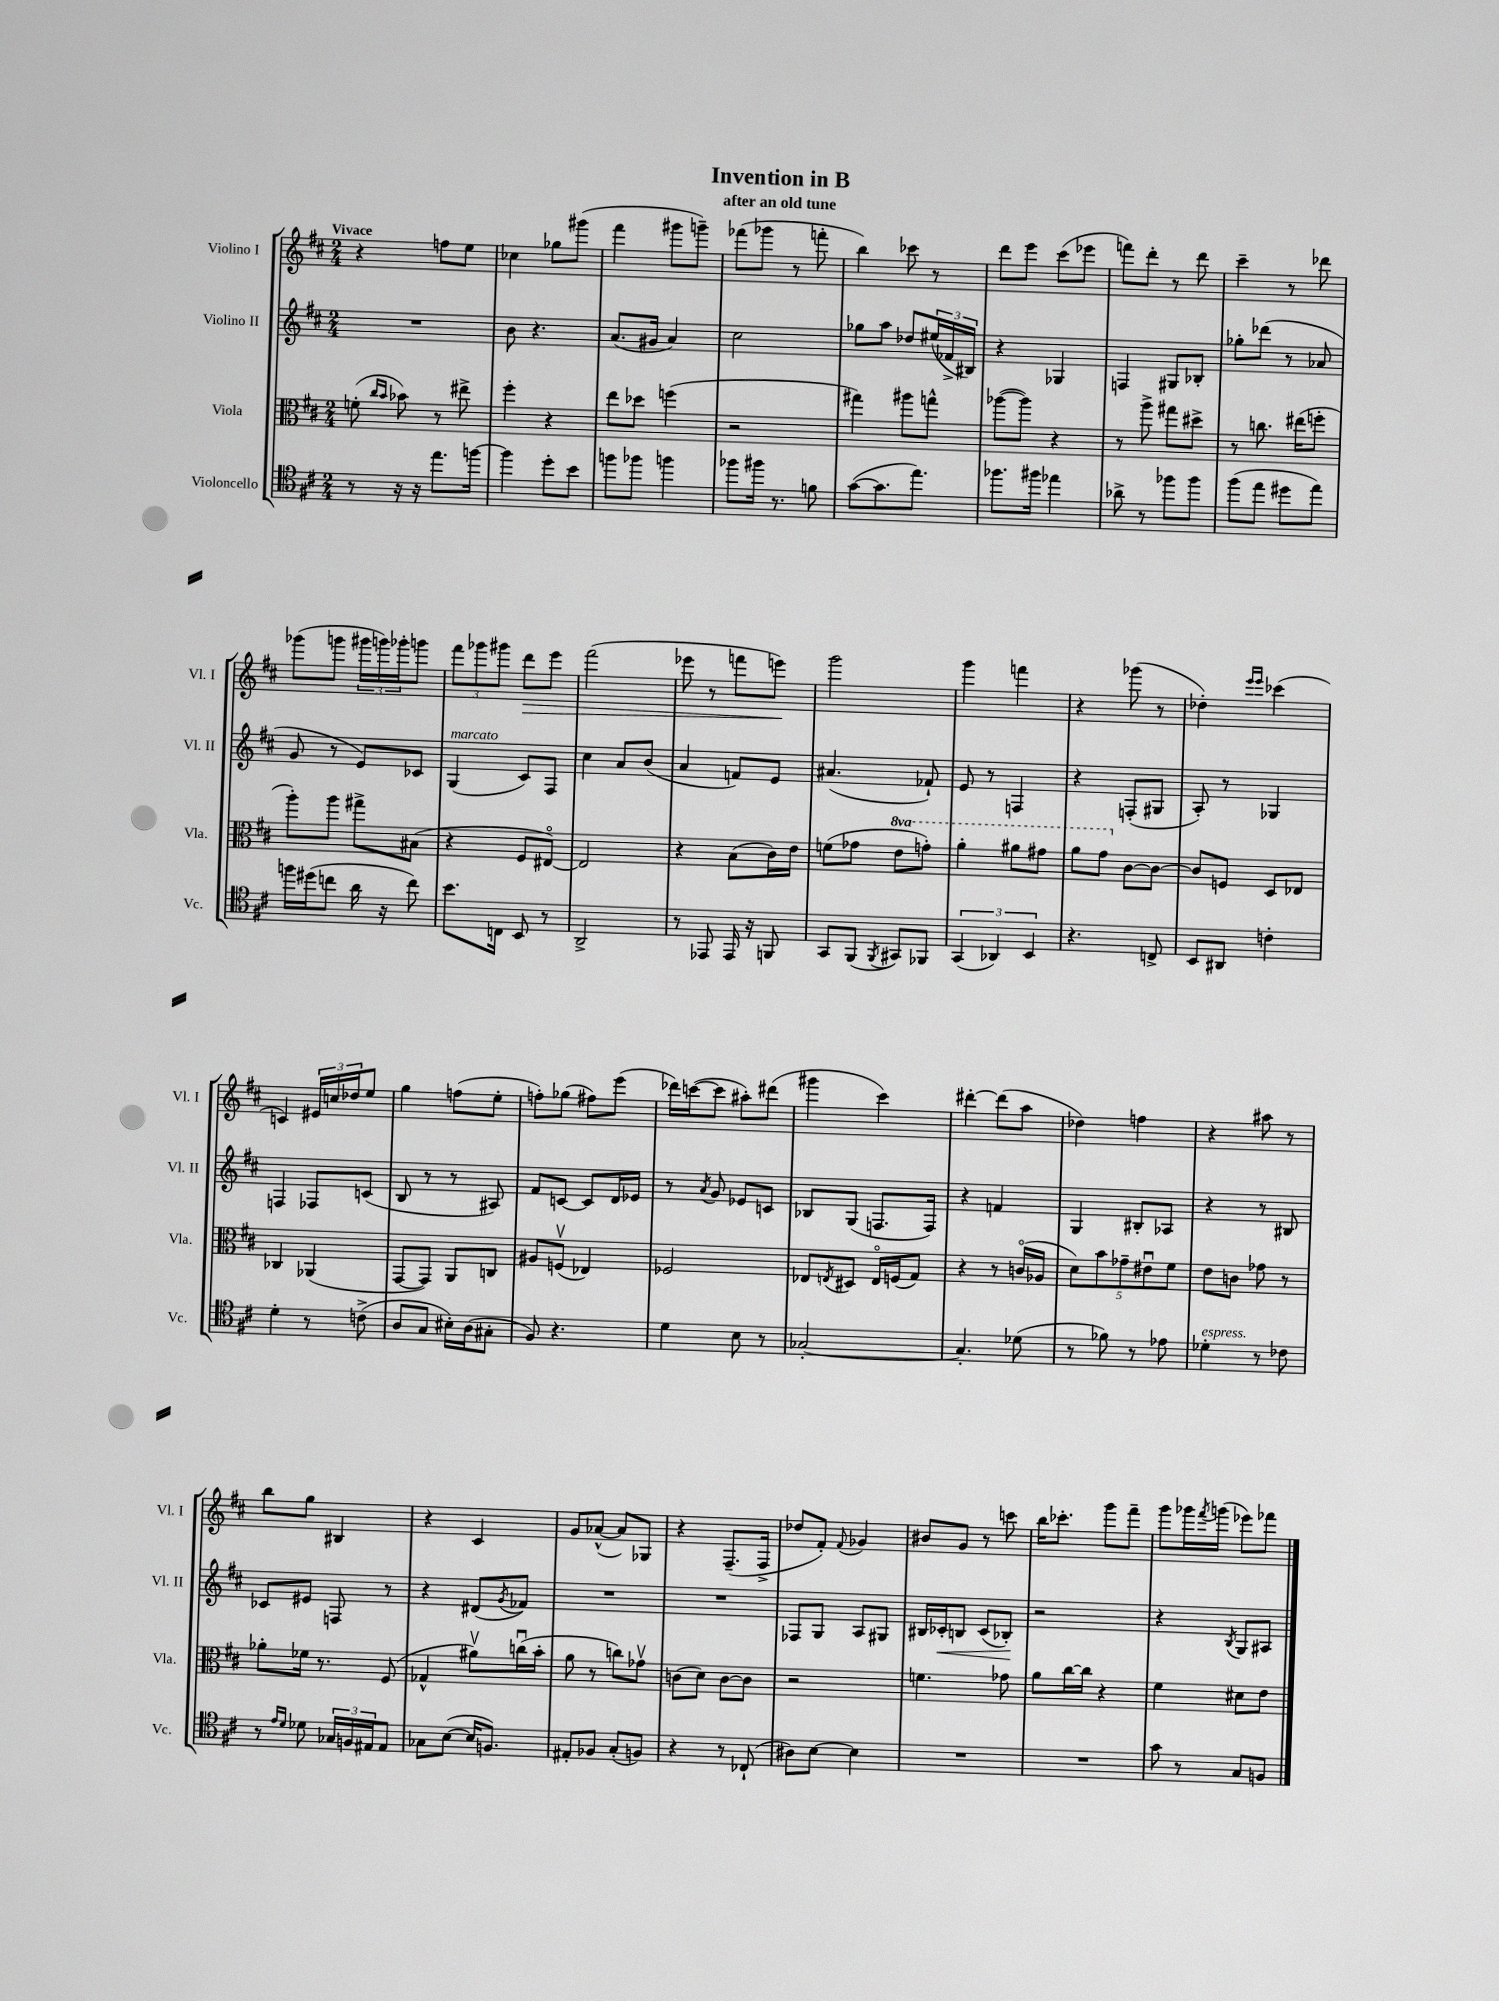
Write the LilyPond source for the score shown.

\header { title = "Invention in B" subtitle = "after an old tune" }
<<
\new StaffGroup <<
\new Staff = "s0" \with { instrumentName = "Violino I" shortInstrumentName = "Vl. I" } {
    \clef treble \key d \major \numericTimeSignature \time 2/4 \tempo "Vivace"
    r4 f''8 e''8 |
    ces''4 ges''8 gis'''8( |
    fis'''4 gis'''8 g'''8--) |
    fes'''8( ges'''8 r8 f'''8-. |
    b''4) ces'''8 r8 |
    d'''8 e'''8 cis'''8( ees'''8 |
    f'''8) d'''8-. r8 d'''8 |
    cis'''4-- r8 des'''8 |
    ges'''8( g'''8 \tuplet 3/2 { gis'''16 g'''16) ges'''16-. } g'''8 |
    \tuplet 3/2 { fis'''8 ges'''8 gis'''8 } d'''8\> e'''8 |
    fis'''2( |
    ees'''8 r8 f'''8 e'''8\!) |
    g'''2 |
    g'''4 f'''4 |
    r4 ges'''8( r8 |
    des''4-.) \grace { e'''16 e'''16 } ces'''4( |
    c'4) \tuplet 3/2 { eis'16 c''16 des''16 } e''8 |
    g''4 f''8( e''8-. |
    f''8-.) ges''8( fis''8) e'''8( |
    des'''16) c'''16~( c'''8 ais''8-.) dis'''8( |
    gis'''4 cis'''4) |
    dis'''4~-. dis'''8( a''8 |
    des''4) f''4 |
    r4 ais''8 r8 |
    b''8 g''8 bis4 |
    r4 cis'4 |
    g'8 aes'8~-^( aes'8) ges8 |
    r4 fis8.--( fis16-> |
    des''8 fis'8-.) \appoggiatura { fis'8 } ges'4 |
    bis'8 g'8 r8 c'''8 |
    b''16 ces'''8.-. g'''8 fis'''8-- |
    g'''8 ges'''16 \acciaccatura { fis'''8 } g'''16( ees'''8) fes'''8 \bar "|." |
}
\new Staff = "s1" \with { instrumentName = "Violino II" shortInstrumentName = "Vl. II" } {
    \clef treble \key d \major \numericTimeSignature \time 2/4
    R2 |
    b'8 r4. |
    a'8.( gis'16 a'4) |
    cis''2 |
    ges''8 a''8 des''8 \tuplet 3/2 { eis''16( fes'16-> bis16) } |
    r4 ges4 |
    f4 gis8 bes8-. |
    ges''8-. des'''8( r8 aes'8 |
    g'8 r8 e'8) ces'8 |
    g4^\markup { \italic "marcato" }( cis'8) fis8 |
    cis''4 a'8 b'8( |
    a'4 f'8) e'8 |
    ais'4.( fes'8-!) |
    e'8 r8 f4 |
    r4 f8-.( gis8 |
    a8-.) r8 ges4 |
    f4 fes8 c'8( |
    b8 r8 r8 ais8) |
    fis'8 c'8~ c'8 d'16 ees'16 |
    r8 \acciaccatura { a'8 } g'8 ees'8 c'8 |
    bes8 g8( f8. f16) |
    r4 f'4 |
    g4 bis8-. aes8 |
    r4 r8 bis8 |
    ces'8 eis'8 f8 r8 |
    r4 dis'8( \acciaccatura { g'8 } fes'8) |
    R2 |
    R2 |
    fes8 g8 a8 gis8 |
    bis16 ces'16-.\< b8 ces'8( bes8-.\!) |
    r2 |
    r4 \acciaccatura { b8 } g8 ais8 \bar "|." |
}
\new Staff = "s2" \with { instrumentName = "Viola" shortInstrumentName = "Vla." } {
    \clef alto \key d \major \numericTimeSignature \time 2/4 \set Staff.ottavationMarkups = #ottavation-simple-ordinals
    f'8-.( \grace { cis''16 b'16 } bes'8) r8 eis''8-> |
    fis''4-. r4 |
    e''8 des''8 f''4( |
    r2 |
    gis''4) ais''8 g''8-^ |
    aes''8~( aes''8) r4 |
    r8 a''8-> gis''8 dis''8-> |
    r8 c''8. eis''16( f''8-. |
    a''8-.) a''8 gis''8-> bis8( |
    r4 fis8 eis8~\flageolet) |
    eis2 |
    r4 b8( cis'16) e'16 |
    f'8( ges'8 \ottava #1 e''8 g''!8-.) |
    a''4-. ais''8 gis''8 |
    a''8 g''8 \ottava #0 cis'8~ cis'8~ |
    cis'8 f8 d8 ees8 |
    ces4 aes,4( |
    g,8~ g,8) a,8 c8 |
    ais8 f8\upbow( ees4) |
    fes2 |
    ees8 \acciaccatura { e8 } dis8 e16\flageolet f16( g8) |
    r4 r8 c'16\flageolet( aes16 |
    \tuplet 5/4 { d'8) b'8 ges'8-- eis'8\downbow fis'8 } |
    e'8 c'8 ges'8 r8 |
    aes'8-. fes'16 r8. fis8( |
    ges4-^ ais'8\upbow) c''16\downbow( b'16-. |
    a'8 r8 c''8) ges'8\upbow |
    c'8( d'8) c'8~ c'8 |
    r2 |
    f'4. ges'8 |
    a'8 cis''16~ cis''16 r4 |
    fis'4 dis'8 e'8 \bar "|." |
}
\new Staff = "s3" \with { instrumentName = "Violoncello" shortInstrumentName = "Vc." } {
    \clef tenor \key d \major \numericTimeSignature \time 2/4
    r8 r16 r16 e''8. f''16~ |
    f''4 d''8-. b'8 |
    f''8 fes''8 f''4 |
    fes''8 fis''16 r8. f'8 |
    g'8~( g'8. e''8.) |
    fes''8. fis''16 ees''4 |
    aes'8-> r8 fes''8 fes''8 |
    fis''8( e''8 dis''8 e''8) |
    f''16 dis''16( c''8 a'16 r16 c''8) |
    b'8. c16 b,8 r8 |
    a,2-> |
    r8 ees,8 ees,16 r16 f,8 |
    g,8 fis,8( \acciaccatura { fis,8 } gis,8) fes,8 |
    \tuplet 3/2 { g,4( aes,4) b,4 } |
    r4. c8-> |
    b,8 ais,8 c'4-. |
    d'4-. r8 c'8->( |
    a8 g8 bis16-.) a16( gis8-. |
    fis8) r4. |
    d'4 b8 r8 |
    ges2~-. |
    ges4.-. des'8( |
    r8 fes'8) r8 ees'8 |
    des'4-.^\markup { \italic "espress." } r8 ces'8 |
    r8 \grace { e'16 d'16 } des'8 \tuplet 3/2 { ges16 f16 eis16 } eis8 |
    ges8 b8~( b16 f8.) |
    eis8-. fes8 g8-.( f8) |
    r4 r8 ces8-!( |
    ais8) b8~ b4 |
    R2 |
    R2 |
    g'8 r8 g8 f8 \bar "|." |
}
>>
>>
\layout { \context { \Score \remove "Bar_number_engraver" } }
